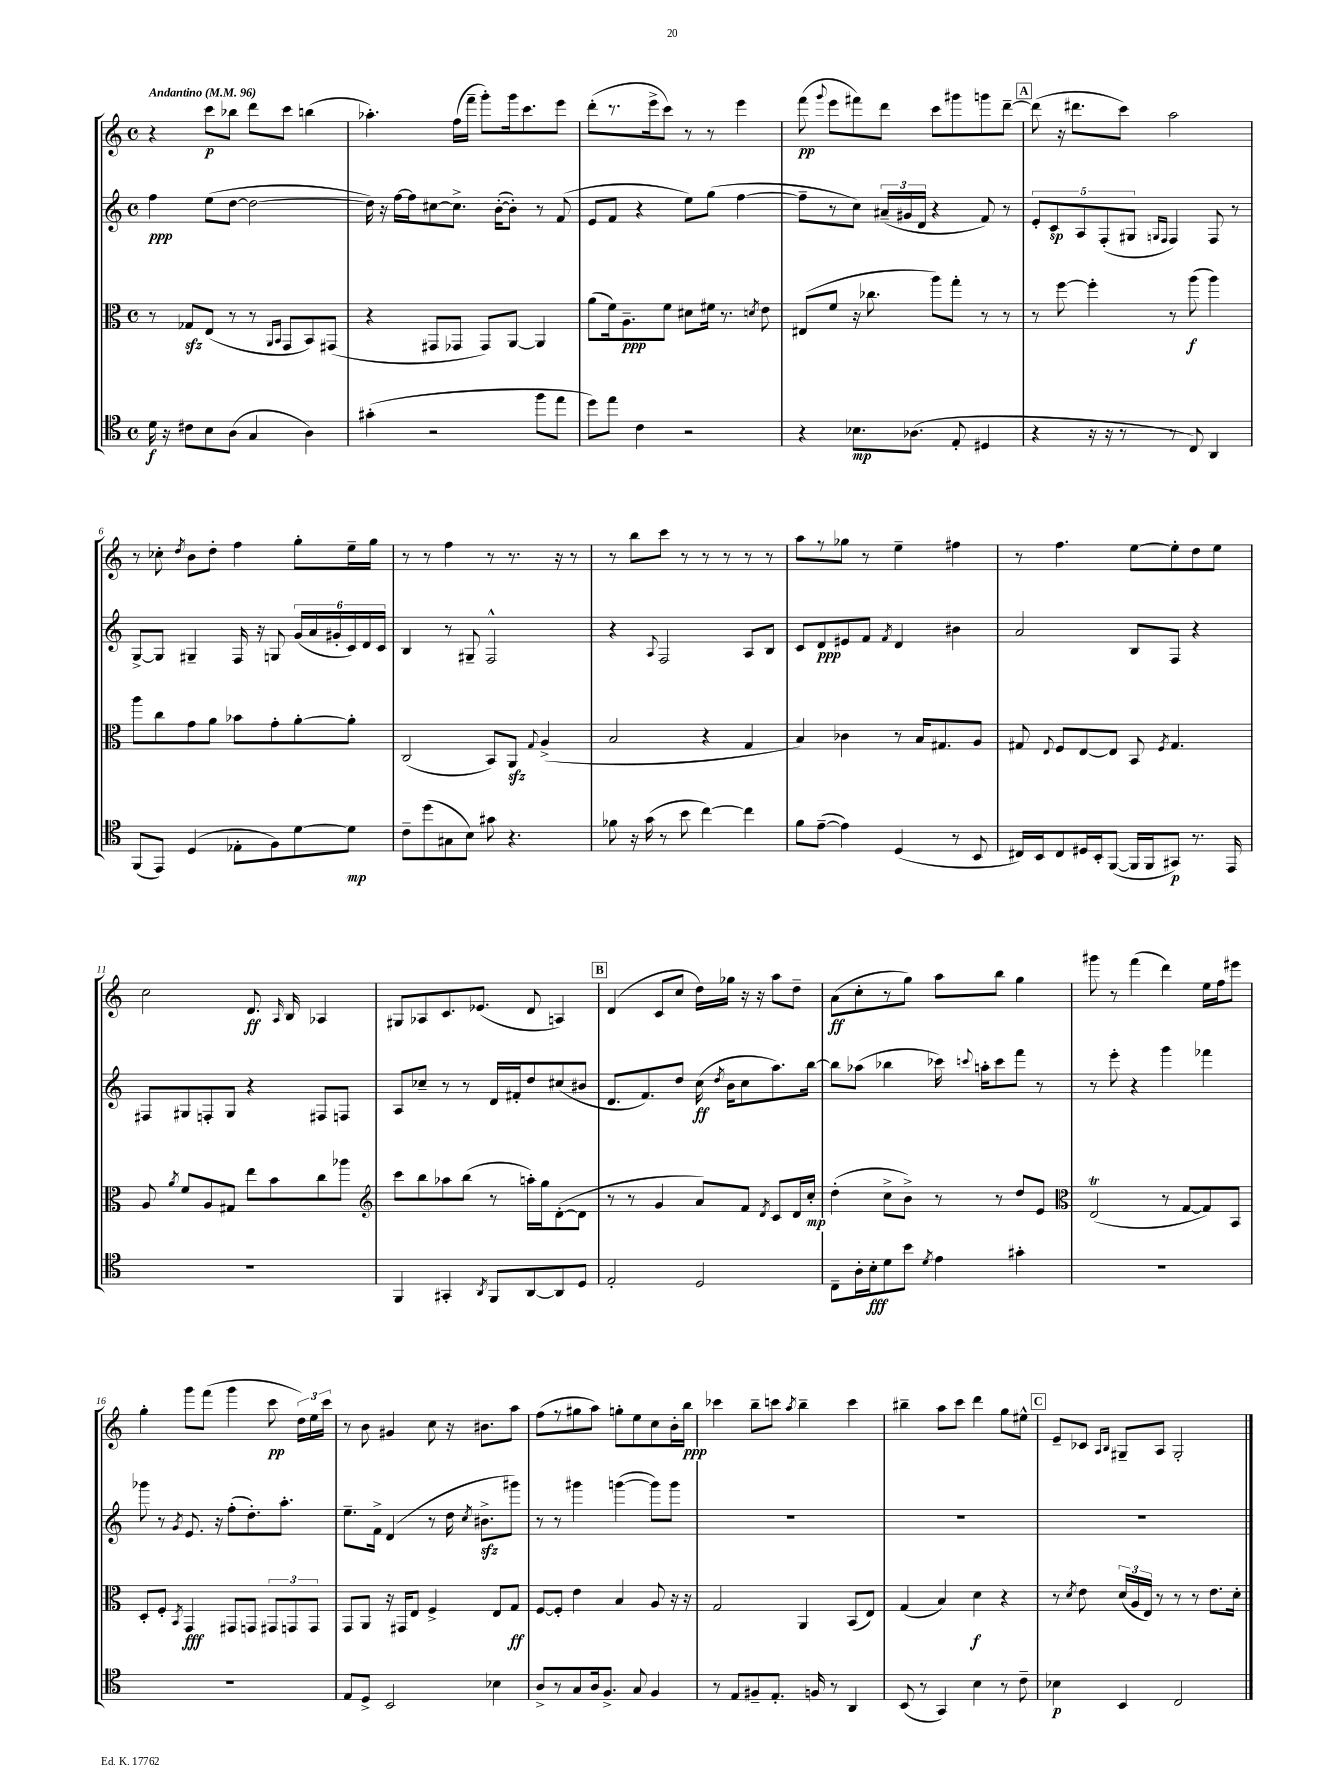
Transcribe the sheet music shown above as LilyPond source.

<<
\new StaffGroup <<
\new Staff = "s0" {
    \clef treble \key c \major \defaultTimeSignature \time 4/4 \tempo "Andantino" 4 = 96
    \autoBeamOff r4 c'''8[\p bes''8] d'''8[ c'''8] b''4( |
    aes''4.-.) f''16[( f'''16]-- g'''8[-.) g'''16 c'''8. e'''8] |
    d'''8[-.( r8. e'''16-> c'''8]) r8 r8 e'''4 |
    f'''8\pp( \appoggiatura { g'''8 } e'''8[ fis'''8) d'''8] c'''8[ gis'''8 g'''8 d'''8]~-- |
    \mark \markup { \box "A" } d'''8( r16 dis'''8.[ c'''8]) a''2 |
    r8 ces''8-. \acciaccatura { d''8 } b'8[ d''8]-. f''4 g''8[-. e''16-- g''16] |
    r8 r8 f''4 r8 r8. r16 r8 |
    r8 b''8[ c'''8] r8 r8 r8 r8 r8 |
    a''8[ r8 ges''8] r8 e''4-- fis''4 |
    r8 f''4. e''8[~ e''8-. d''8 e''8] |
    c''2 d'8.\ff \grace { a16 } b16 aes4 |
    gis8[ aes8 c'8. ees'8.]( d'8 a4) |
    \mark \markup { \box "B" } d'4( c'8[ c''8] d''16[) ges''16] r16 r16 a''8[ d''8]-- |
    a'8[\ff( c''8-. r8 g''8]) a''8[ b''8] g''4 |
    gis'''8 r8 f'''4( d'''4) e''16[ f''16 eis'''8] |
    g''4-. g'''8[ f'''8]( g'''4 c'''8\pp \tuplet 3/2 { d''16[) e''16 c'''16] } |
    r8 b'8 gis'4 c''8 r16 bis'8.[ a''8] |
    f''8[( r8 gis''8 a''8]) g''8[-. e''8 c''8 b'16-. b''16]\ppp |
    ces'''4 b''8[-- c'''8] \acciaccatura { a''8 } b''4-- c'''4 |
    bis''4-- a''8[ c'''8] d'''4 g''8[ eis''8]-^ |
    \mark \markup { \box "C" } e'8[-- ces'8] \grace { a16[ b16] } gis8[-- a8] gis2-. \bar "|." |
}
\new Staff = "s1" {
    \clef treble \key c \major \defaultTimeSignature \time 4/4
    \autoBeamOff f''4\ppp e''8[( d''8]~ d''2~ |
    d''16) r16 f''16[~ f''16 cis''8~ cis''8.]-> b'16[~-.( b'8]-.) r8 f'8( |
    e'8[ f'8] r4 e''8[) g''8]( f''4~ |
    f''8[-- r8 c''8]) \tuplet 3/2 { ais'16[--( gis'16 d'16] } r4 f'8) r8 |
    \mark \markup { \box "A" } \tuplet 5/4 { e'8[-. c'8\sp a8 f8-.( gis8] } \grace { g16[ f16] } f4) f8 r8 |
    g8[~-> g8] gis4-- f16 r16 g8 \tuplet 6/4 { g'16[( a'16 gis'16-. c'16) d'16 c'16] } |
    b4 r8 gis8-- f2-^ |
    r4 \appoggiatura { a8 } f2 a8[ b8] |
    c'8[ d'8\ppp eis'8 f'8] \acciaccatura { f'8 } d'4 bis'4 |
    a'2 b8[ f8] r4 |
    fis8[ gis8 f8-. gis8] r4 fis8[ f8] |
    a8[ ces''8]-- r8 r8 d'16[ fis'16-. d''8 cis''8( bis'8] |
    \mark \markup { \box "B" } d'8.[ f'8.) d''8] c''16\ff( \acciaccatura { d''8 } b'16[ c''8 a''8.) b''16]~ |
    b''8[ aes''8]( bes''4 ces'''16) \appoggiatura { c'''8 } a''16[-. c'''8 f'''8] r8 |
    r8 e'''8-. r4 g'''4 fes'''4 |
    ges'''8 r8 \acciaccatura { g'8 } e'8. r16 f''8[-.( d''8.-.) a''8.]-. |
    e''8.[-- f'16]-> d'4( r8 d''16 \acciaccatura { c''8 } bis'8.[->\sfz gis'''8]) |
    r8 r8 gis'''4 g'''4~( g'''8[) g'''8] |
    R1 |
    R1 |
    \mark \markup { \box "C" } R1 \bar "|." |
}
\new Staff = "s2" {
    \clef alto \key c \major \defaultTimeSignature \time 4/4
    \autoBeamOff r8 ges8[\sfz e8]( r8 r8 \grace { a,16[ b,16] } g,8[ b,8) gis,8]( |
    r4 gis,8[ ges,8] ges,8[) a,8]~ a,4 |
    a'8[( f'16) a8.--\ppp f'8] dis'8[ fis'16] r8. \acciaccatura { d'8 } e'8 |
    eis8[( f'8] r16 ces''8. a''8[) g''8]-. r8 r8 |
    \mark \markup { \box "A" } r8 f''8~ f''4-. r8 a''8\f( a''4) |
    a''8[ c''8 g'8 a'8] bes'8[ g'8-. a'8~-. a'8]-. |
    c2( b,8[) a,8]\sfz \appoggiatura { g8 } a4->( |
    b2 r4 g4 |
    b4) ces'4 r8 b16[ gis8. a8] |
    gis8 \appoggiatura { e8 } f8[ e8~ e8] b,8 \acciaccatura { f8 } gis4. |
    a8 \acciaccatura { a'8 } f'8[ a8 gis8] e''8[ b'8 c''8 aes''8] |
    \clef treble c'''8[ b''8 aes''8 b''8]( r8 a''16[-.) g''16 d'8~-.( d'8] |
    \mark \markup { \box "B" } r8 r8 g'4 a'8[) f'8] \acciaccatura { d'8 } c'8[ d'16 c''16]-.\mp |
    d''4-.( c''8[-> b'8]->) r8 r8 d''8[ e'8] |
    \clef alto e2\trill( r8 g8[~ g8) b,8] |
    d8[-. f8]-. \acciaccatura { b,8 } g,4\fff gis,8[ g,8] \tuplet 3/2 { gis,8[ g,8 g,8] } |
    g,8[ a,8] r16 gis,16[ e8] f4-> e8[ g8]\ff |
    f8[~ f8]-. e'4 b4 a8 r16 r16 |
    g2 a,4 b,8[( e8]) |
    g4( b4) d'4\f r4 |
    \mark \markup { \box "C" } r8 \acciaccatura { d'8 } e'8 \tuplet 3/2 { d'16[( a16 e16]) } r8 r8 r8 e'8.[ d'16]-. \bar "|." |
}
\new Staff = "s3" {
    \clef tenor \key c \major \defaultTimeSignature \time 4/4
    \autoBeamOff d'16\f r16 cis'8[ b8 a8]( g4 a4) |
    gis'4-.( r2 f''8[ e''8] |
    d''8[) e''8] c'4 r2 |
    r4 bes8.[\mp aes8.]( e8-. dis4 |
    \mark \markup { \box "A" } r4 r16 r16 r8 r8 c8) a,4 |
    f,8[( e,8]) d4( ees8[-. f8) d'8~ d'8]\mp |
    c'8[-- d''8( gis8 b8]) gis'8 r4. |
    fes'8 r16 g'16( r8 b'8 c''4~) c''4 |
    f'8[ e'8]~--( e'4) d4( r8 b,8 |
    cis16[) b,16 cis8 dis16 b,16-. f,8]~( f,16[ f,16 gis,8]\p) r8. e,16 |
    R1 |
    f,4 gis,4-. \acciaccatura { a,8 } f,8[ a,8~ a,8 d8] |
    \mark \markup { \box "B" } e2-. d2 |
    c8[-- a16-. b16-.\fff d'8 b'8] \acciaccatura { d'8 } e'4 gis'4-. |
    R1 |
    R1 |
    e8[ d8]-> b,2 bes4 |
    a8[-> r8 g8 a16 f8.]-> g8 f4 |
    r8 e8[ fis8-- e8.]-. f16 r8 a,4 |
    b,8( r8 g,4) b4 r8 c'8-- |
    \mark \markup { \box "C" } bes4\p b,4 c2 \bar "|." |
}
>>
>>
